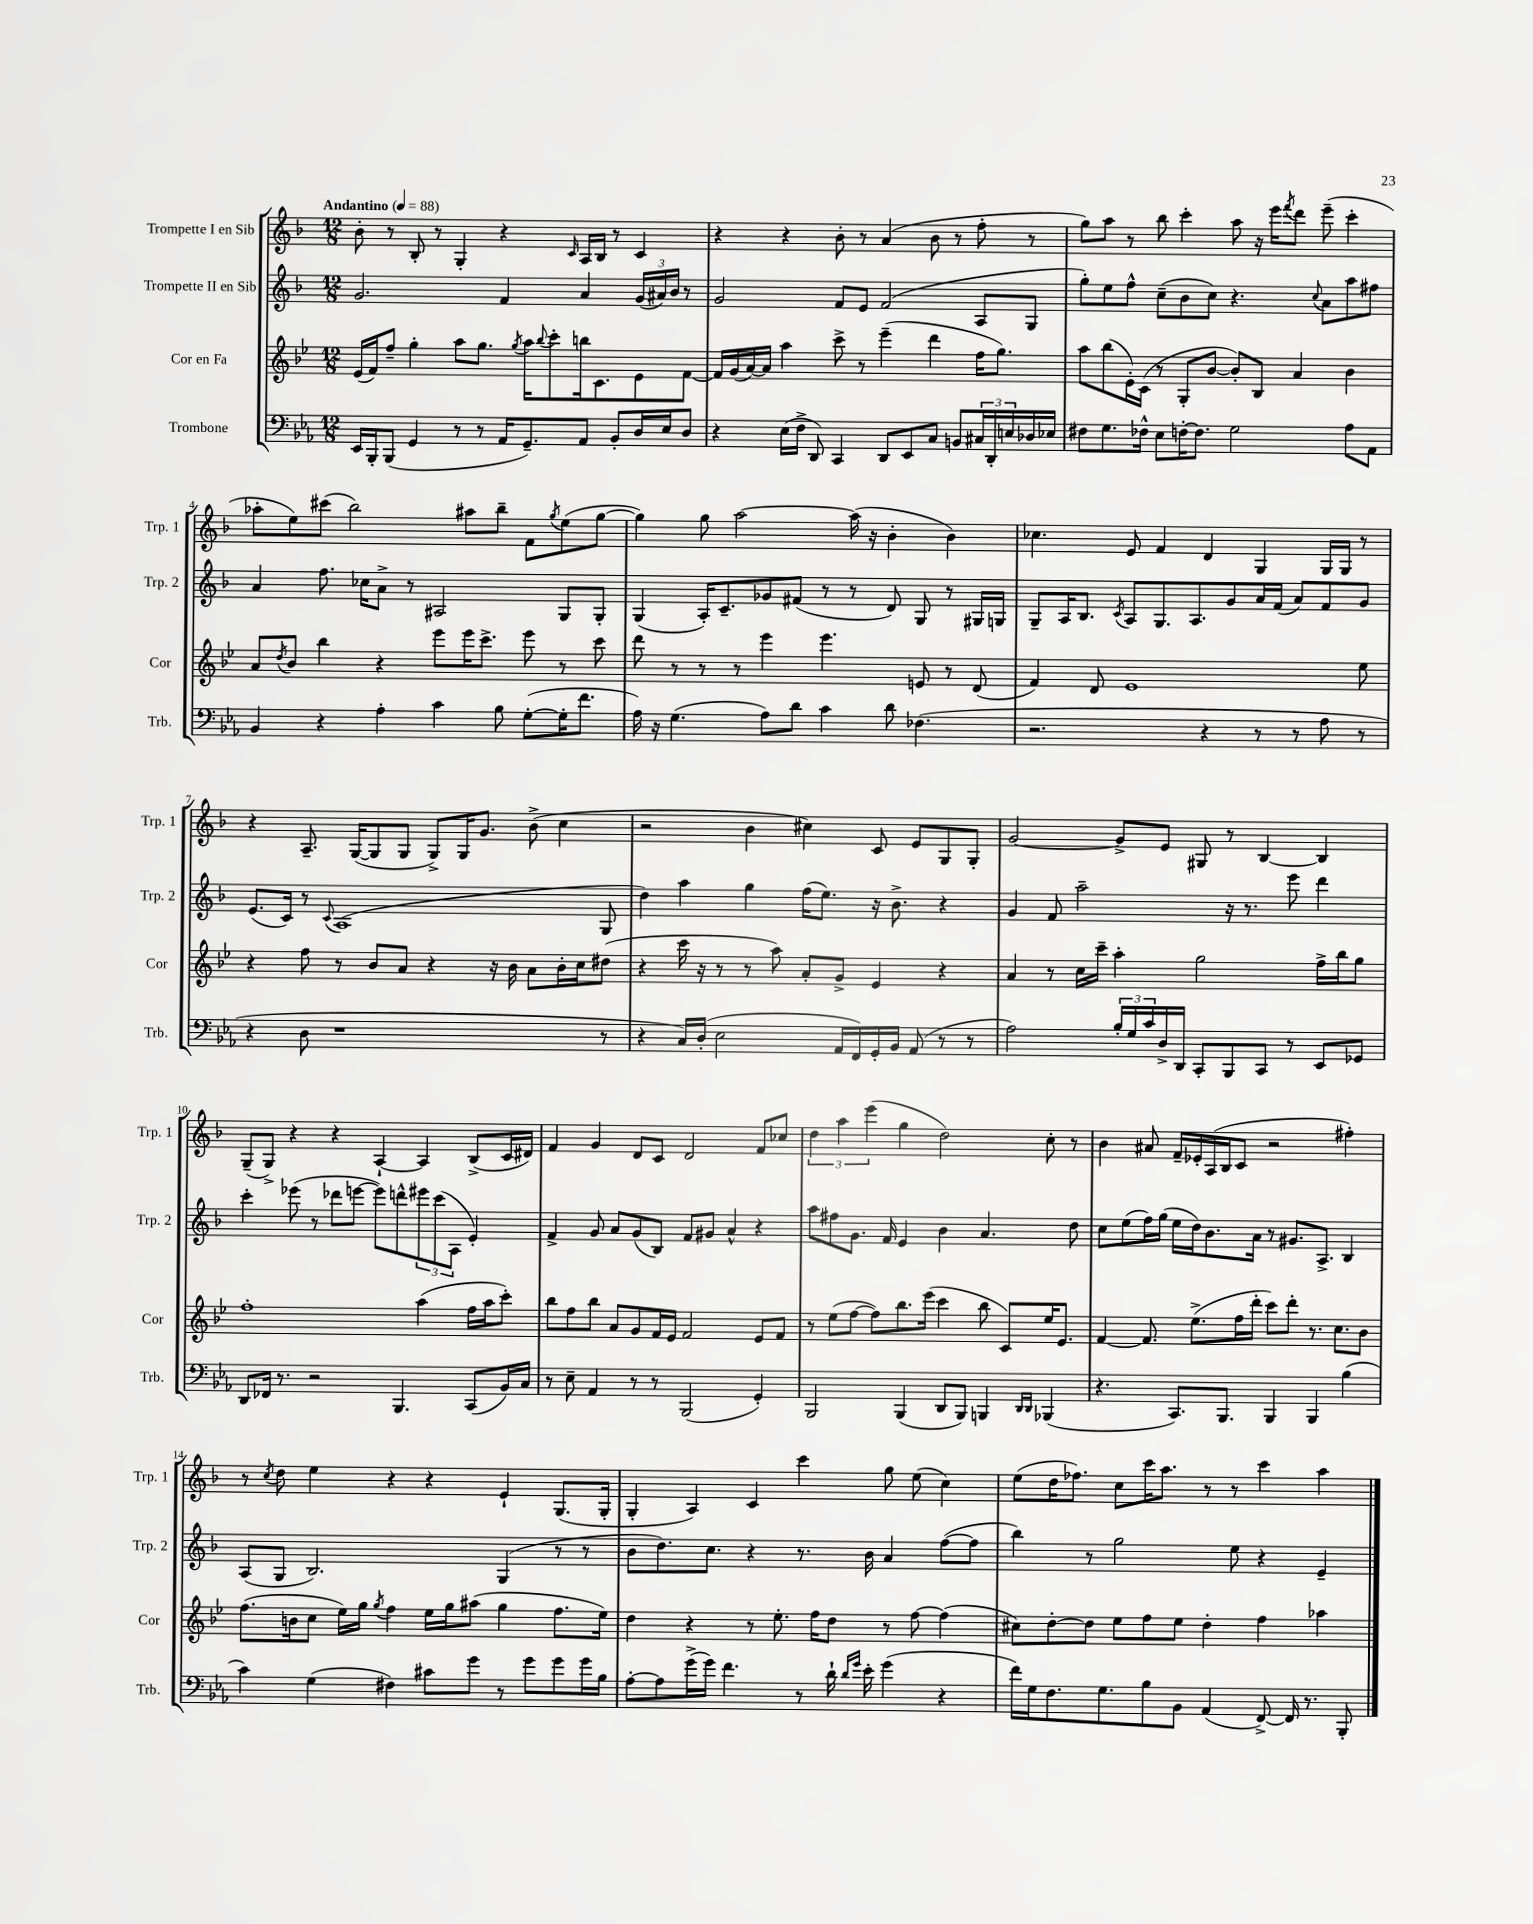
<<
\new StaffGroup <<
\new Staff = "s0" \with { instrumentName = "Trompette I en Sib" shortInstrumentName = "Trp. 1" } {
    \clef treble \key f \major \numericTimeSignature \time 12/8 \tempo "Andantino" 4 = 88
    bes'8-. r8 bes8-. r8 g4-. r4 \grace { c'16 } a16 bes16 r8 c'4 |
    r4 r4 bes'8-. r8 a'4( bes'8 r8 f''8-. r8 |
    g''8) a''8 r8 bes''8 c'''4-. a''8 r16 e'''16 \acciaccatura { f'''8 } d'''8 e'''8--( c'''4-. |
    aes''8-. e''8) cis'''8( bes''2) ais''8 bes''8-- f'8 \acciaccatura { g''8 } e''8( g''8~ |
    g''4) g''8 a''2~ a''16( r16 bes'4-. bes'4) |
    ces''4. e'8 f'4 d'4 g4 g16 g16 r8 |
    r4 a8.-- g16~( g8 g8 g8->) g16 g'8. bes'8->( c''4 |
    r2 bes'4 cis''4) c'8 e'8 g8 g8-. |
    g'2~ g'8-> e'8 gis8 r8 bes4~ bes4 |
    g8--( g8->) r4 r4 a4~-! a4 bes8->( c'16 dis'16) |
    f'4 g'4 d'8 c'8 d'2 f'8 ces''8 |
    \tuplet 3/2 { d''4 a''4 e'''4( } g''4 d''2) c''8-. r8 |
    bes'4 ais'8 f'16-- ees'16-. a16( bes16 c'8 r2 fis''4-.) |
    r8 \acciaccatura { c''8 } d''8 e''4 r4 r4 e'4-! g8.( g16-. |
    g4-. a4) c'4 c'''4 g''8 e''8( c''4) |
    e''8( d''16 fes''8.) c''8 c'''16 a''8. r8 r8 c'''4 a''4 \bar "|." |
}
\new Staff = "s1" \with { instrumentName = "Trompette II en Sib" shortInstrumentName = "Trp. 2" } {
    \clef treble \key f \major \numericTimeSignature \time 12/8
    g'2. f'4 a'4 \tuplet 3/2 { g'16( ais'16) bes'16 } r8 |
    g'2 f'8 e'8 f'2( a8 g8 |
    g''8-.) e''8 f''8-^ c''8--( bes'8 c''8) r4. \appoggiatura { c''8 } a'8 a''8 fis''8 |
    a'4 f''8. ces''16 a'8-> r8 ais2 g8 g8-. |
    g4( a16-.) c'8.-- ges'8 fis'8( r8 r8 d'8) g8 r8 gis16 g16 |
    g8-- a16 bes8. \acciaccatura { c'8 } a8 g8. a8. g'8 a'16 f'16( a'8) f'8 g'8 |
    e'8.( c'16) r8 \appoggiatura { c'8 } a1( g8 |
    d''4) a''4 g''4 f''16( e''8.) r16 bes'8.-> r4 |
    g'4 f'8 a''2-- r16 r8. e'''8 d'''4 |
    c'''4-. ees'''8( r8 des'''8 e'''8~ e'''8) d'''8-^ \tuplet 3/2 { eis'''8 c'''8( a8 } e'4-.) |
    f'4-> g'8 a'8 g'8( bes8) f'8 gis'8 a'4-^ r4 |
    a''8 fis''8 g'8. f'16 e'4 bes'4 a'4. d''8 |
    c''8 e''8( f''16) g''16( e''16 d''16) bes'8. a'16 r8 gis'8. a8.-> bes4 |
    a8( g8 bes2.) g4( r8 r8 |
    bes'8 d''8.) c''8. r4 r8. bes'16 a'4 f''8~( f''8 |
    bes''4) r8 g''2 e''8 r4 e'4-- \bar "|." |
}
\new Staff = "s2" \with { instrumentName = "Cor en Fa" shortInstrumentName = "Cor" } {
    \clef treble \key bes \major \numericTimeSignature \time 12/8
    ees'16( f'16) f''8-- g''4-. a''8 g''8. \acciaccatura { g''8 } a''16 \appoggiatura { bes''8 } c'''8-. b''16 c'8. ees'8 f'8~ |
    f'16 g'16( a'16~) a'16 a''4 c'''8-> r8 ees'''4--( d'''4 f''16 g''8.) |
    a''8 bes''8( ees'16-.) c'16( r8 g8-. bes'8~ bes'8-.) bes8 a'4 bes'4 |
    a'8 \acciaccatura { d''8 } bes'8 bes''4 r4 ees'''8 ees'''16 c'''8.-> ees'''8 r8 c'''8 |
    d'''8 r8 r8 r8 ees'''4 ees'''4. e'8 r8 d'8( |
    f'4) d'8 ees'1 ees''8 |
    r4 f''8 r8 bes'8 a'8 r4 r16 bes'16 a'8 bes'16-. c''16 dis''8( |
    r4 c'''16 r16 r8 r8 a''8) a'8-. g'8-> ees'4 r4 |
    a'4 r8 c''16 c'''16-- a''4-. g''2 f''16-> bes''16 g''8 |
    f''1-. a''4( f''16 a''16 c'''8-.) |
    bes''8 f''8 bes''8 a'8 g'8 f'16 ees'16 f'2 ees'8 f'8 |
    r8 ees''8( f''8~ f''8) bes''8. ees'''16( c'''4 bes''8 c'8) ees''16 ees'8. |
    f'4~ f'8. ees''8.->( f''16 d'''16-. c'''8) d'''8-. r8. c''8. bes'8 |
    f''8.( b'16 c''8 ees''16) g''16 \acciaccatura { g''8 } f''4 ees''16 g''16 ais''8( g''4 f''8. ees''16) |
    d''4 r4 r8 ees''8.-. f''16 d''8 r8 f''8~ f''4( |
    cis''8) d''8~-. d''8 ees''8 f''8 ees''8 d''4-. f''4 aes''4 \bar "|." |
}
\new Staff = "s3" \with { instrumentName = "Trombone" shortInstrumentName = "Trb." } {
    \clef bass \key ees \major \numericTimeSignature \time 12/8
    ees,16 bes,,16-. bes,,8( g,4 r8 r8 aes,16 g,8.--) aes,8 bes,8-. d16 ees16 d8 |
    r4 ees16( f16-> d,8) c,4 d,8 ees,8 c8 b,8 \tuplet 3/2 { cis16 d,16-. e16 } des16 ees16 |
    fis8 g8. fes16-^ ees8 f16~-. f8. g2 aes8 aes,8 |
    bes,4 r4 aes4-. c'4 bes8 g8~-.( g16-. f'8. |
    aes16) r16 g4.( aes8) d'8 c'4 d'8 fes4.( |
    r2. r4 r8 r8 aes8 r8 |
    r4 d8 r1 r8 |
    r4 c16) d16-.( ees2 aes,16 f,16) g,16-. bes,16 aes,8( r8 r8 |
    aes2) \tuplet 3/2 { bes16-. g16 c'16 } d16-> d,16 c,8-. bes,,8 c,8 r8 ees,8 ges,8 |
    d,8 fes,16 r8. r2 bes,,4. c,8( bes,16) c16 |
    r8 ees8-- aes,4 r8 r8 bes,,2( g,4-.) |
    bes,,2 bes,,4( d,8 bes,,8) b,,4 \grace { d,16 d,16 } bes,,4( |
    r4. c,8.) bes,,8. bes,,4 bes,,4 bes4( |
    c'4) g4( fis4) cis'8 g'8 r8 g'8 g'8 g'16 bes16 |
    aes8~-. aes8 g'16->( g'16) f'4. r8 d'16-! \grace { d'16 g'16 } ees'16-. g'4( r4 |
    f'16) g16 f8. g8. bes8 bes,8 aes,4( f,8~->) f,16 r8. bes,,8-. \bar "|." |
}
>>
>>
